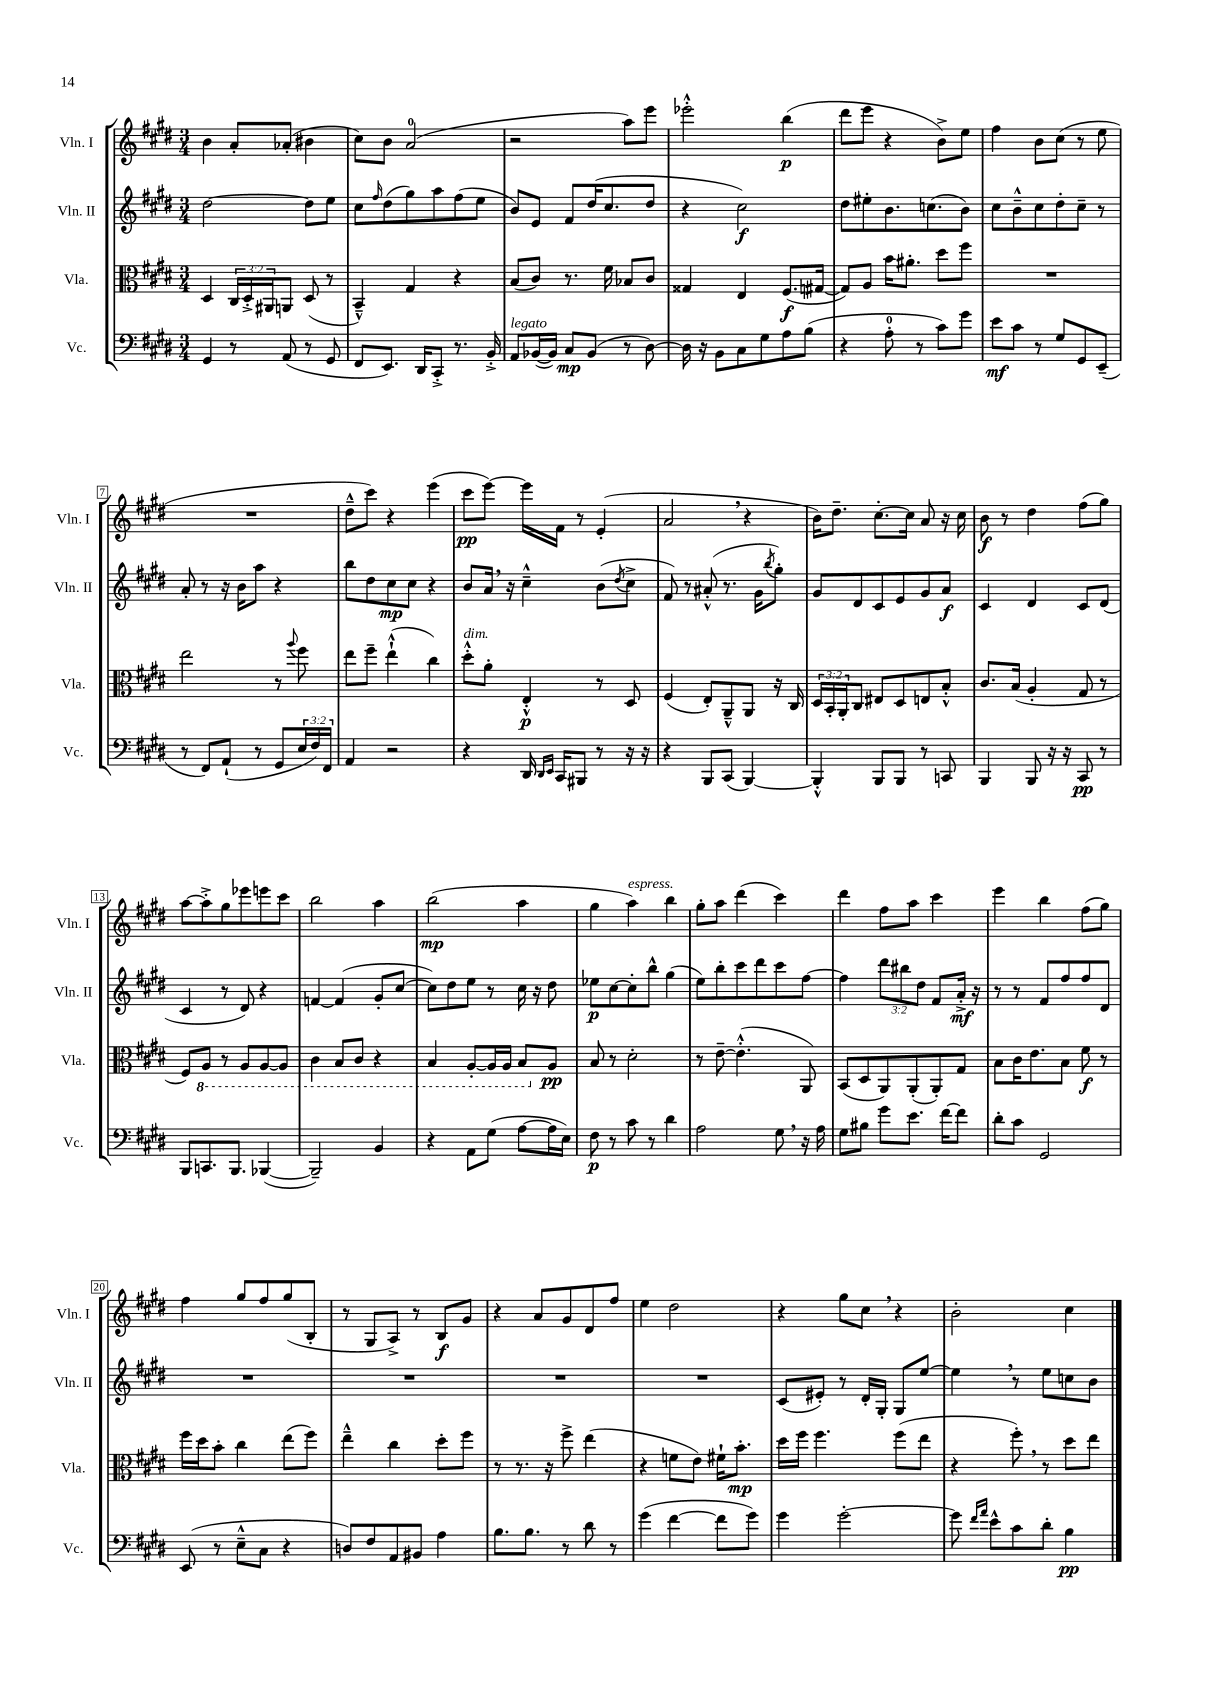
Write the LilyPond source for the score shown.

<<
\new StaffGroup <<
\new Staff = "s0" \with { instrumentName = "Vln. I" shortInstrumentName = "Vln. I" } {
    \clef treble \key e \major \numericTimeSignature \time 3/4
    b'4 a'8-. aes'8-.( bis'4 |
    cis''8) b'8 a'2-0( |
    r2 a''8) e'''8 |
    ees'''2-.-^ b''4\p( |
    dis'''8 e'''8 r4 b'8->) e''8 |
    fis''4 b'8 cis''8( r8 e''8 |
    R2. |
    dis''8---^ cis'''8) r4 e'''4( |
    cis'''8\pp e'''8~) e'''16 fis'16 r8 e'4-.( |
    a'2 \breathe r4 |
    b'16) dis''8.-- cis''8.~-. cis''16 a'8 r16 cis''16 |
    b'8\f r8 dis''4 fis''8( gis''8) |
    a''8~ a''8-.-> gis''8 ees'''8 e'''8 cis'''8 |
    b''2 a''4 |
    b''2\mp( a''4 |
    gis''4 a''4^\markup { \italic "espress." }) b''4 |
    gis''8-. a''8 dis'''4( cis'''4) |
    dis'''4 fis''8 a''8 cis'''4 |
    e'''4 b''4 fis''8( gis''8) |
    fis''4 gis''8 fis''8 gis''8( b8-. |
    r8 gis8 a8->) r8 b8\f gis'8 |
    r4 a'8 gis'8 dis'8 fis''8 |
    e''4 dis''2 |
    r4 gis''8 cis''8 \breathe r4 |
    b'2-. cis''4 \bar "|." |
}
\new Staff = "s1" \with { instrumentName = "Vln. II" shortInstrumentName = "Vln. II" } {
    \clef treble \key e \major \numericTimeSignature \time 3/4 \override Staff.TupletNumber.text = #tuplet-number::calc-fraction-text
    dis''2~ dis''8 e''8 |
    cis''8 \grace { fis''16 } dis''8( gis''8) a''8 fis''8( e''8 |
    b'8) e'8 fis'8 dis''16( cis''8. dis''8 |
    r4 cis''2\f) |
    dis''8 eis''8-. b'8. c''8.( b'8) |
    cis''8 b'8---^ cis''8 dis''8-. cis''8-- r8 |
    a'8-. r8 r16 b'16 a''8 r4 |
    b''8 dis''8 cis''8\mp cis''8 r4 |
    b'8 a'16 \breathe r16 cis''4---^ b'8( \acciaccatura { dis''8 } cis''8-> |
    fis'8) r8 ais'8-.-^( r8. gis'16 \acciaccatura { b''8 } gis''8-.) |
    gis'8 dis'8 cis'8 e'8 gis'8 a'8\f |
    cis'4 dis'4 cis'8 dis'8( |
    cis'4 r8 dis'8) r4 |
    f'4~ f'4( gis'8-. cis''8~ |
    cis''8) dis''8 e''8 r8 cis''16 r16 dis''8 |
    ees''8\p cis''8~ cis''8-. b''8-^ gis''4( |
    e''8) b''8-. cis'''8 dis'''8 cis'''8 fis''8~ |
    fis''4 \tuplet 3/2 { dis'''8 bis''8 dis''8 } fis'8 a'16-.->\mf r16 |
    r8 r8 fis'8 fis''8 fis''8 dis'8 |
    R2. |
    R2. |
    R2. |
    R2. |
    cis'8( eis'8-.) r8 dis'16-. gis16-. gis8 e''8~ |
    e''4 \breathe r8 e''8 c''8 b'8 \bar "|." |
}
\new Staff = "s2" \with { instrumentName = "Vla." shortInstrumentName = "Vla." } {
    \clef alto \key e \major \numericTimeSignature \time 3/4 \override Staff.TupletNumber.text = #tuplet-number::calc-fraction-text
    dis4 \tuplet 3/2 { cis16 dis16-.-> ais,16 } a,8 dis8( r8 |
    b,4---^) gis4 r4 |
    b8( cis'8) r8. fis'16 bes8 cis'8 |
    gisis4 e4 fis8.\f( gis16~ |
    gis8) a8 b'16 ais'8.-. dis''8 fis''8 |
    R2. |
    e''2 r8 \appoggiatura { a''8 } fis''8 |
    e''8 fis''8-- e''4-!-^( cis''4) |
    dis''8-.-^^\markup { \italic "dim." } a'8-. e4-.-^\p r8 dis8 |
    fis4( e8-.) a,8---^ a,8 r16 cis16 |
    \tuplet 3/2 { dis16 b,16-. a,16-. } cis8 eis8 dis8 e8 b8-.-^ |
    cis'8. b16( a4-. gis8 r8 |
    fis8) \ottava #-1 a,8 r8 a,8 a,8~ a,8 |
    cis4 b,8 cis8 r4 |
    b,4 a,8~-. a,16 a,16 b,8 \ottava #0 a8\pp |
    b8 r8 dis'2-. |
    r8 e'8~-- e'4.-.-^( a,8) |
    b,8( dis8 a,8) a,8-.( a,8-.) gis8 |
    b8 cis'16 e'8. b8 fis'8\f r8 |
    fis''16 dis''16 b'8-. cis''4 e''8( fis''8) |
    e''4---^ cis''4 dis''8-. fis''8 |
    r8 r8. r16 fis''8-> e''4( |
    r4 f'8 e'8) fis'16-! b'8.-.\mp |
    dis''16 fis''16 fis''4. fis''8( e''8 |
    r4 fis''8-.) \breathe r8 dis''8 e''8 \bar "|." |
}
\new Staff = "s3" \with { instrumentName = "Vc." shortInstrumentName = "Vc." } {
    \clef bass \key e \major \numericTimeSignature \time 3/4 \override Staff.TupletNumber.text = #tuplet-number::calc-fraction-text
    gis,4 r8 a,8( r8 gis,8 |
    fis,8 e,8.) dis,16 cis,8-.-> r8. b,16-.-> |
    a,8^\markup { \italic "legato" } bes,16~( bes,16) cis8\mp bes,8( r8 dis8~) |
    dis16 r16 b,8 cis8 gis8 a8 b8( |
    r4 a8-0-. r8 cis'8) gis'8 |
    e'8\mf cis'8 r8 gis8 gis,8 e,8--( |
    r8 fis,8) a,8-!( r8 gis,8 \tuplet 3/2 { e16 fis16) fis,16 } |
    a,4 r2 |
    r4 dis,16 \grace { dis,16 e,16 } cis,16 bis,,8 r8 r16 r16 |
    r4 b,,8 cis,8( b,,4~) |
    b,,4-.-^ b,,8 b,,8 r8 c,8 |
    b,,4 b,,8 r16 r16 cis,8\pp r8 |
    b,,8 c,8. b,,8. bes,,4~( |
    bes,,2--) b,4 |
    r4 a,8 gis8( a8~ a16 e16) |
    fis8\p r8 cis'8 r8 dis'4 |
    a2 gis8 \breathe r16 a16 |
    gis8 bis8 gis'8 e'8. fis'16~ fis'8 |
    dis'8-. cis'8 gis,2 |
    e,8( r8 e8---^ cis8 r4 |
    d8) fis8 a,8 bis,8 a4 |
    b8. b8. r8 dis'8 r8 |
    gis'4( fis'4~ fis'8 gis'8) |
    gis'4 gis'2~-. |
    gis'8 \grace { fis'16 a'16 } e'8-^ cis'8 dis'8-. b4\pp \bar "|." |
}
>>
>>
\layout { \context { \Score \override BarNumber.stencil = #(make-stencil-boxer 0.1 0.3 ly:text-interface::print) } }
